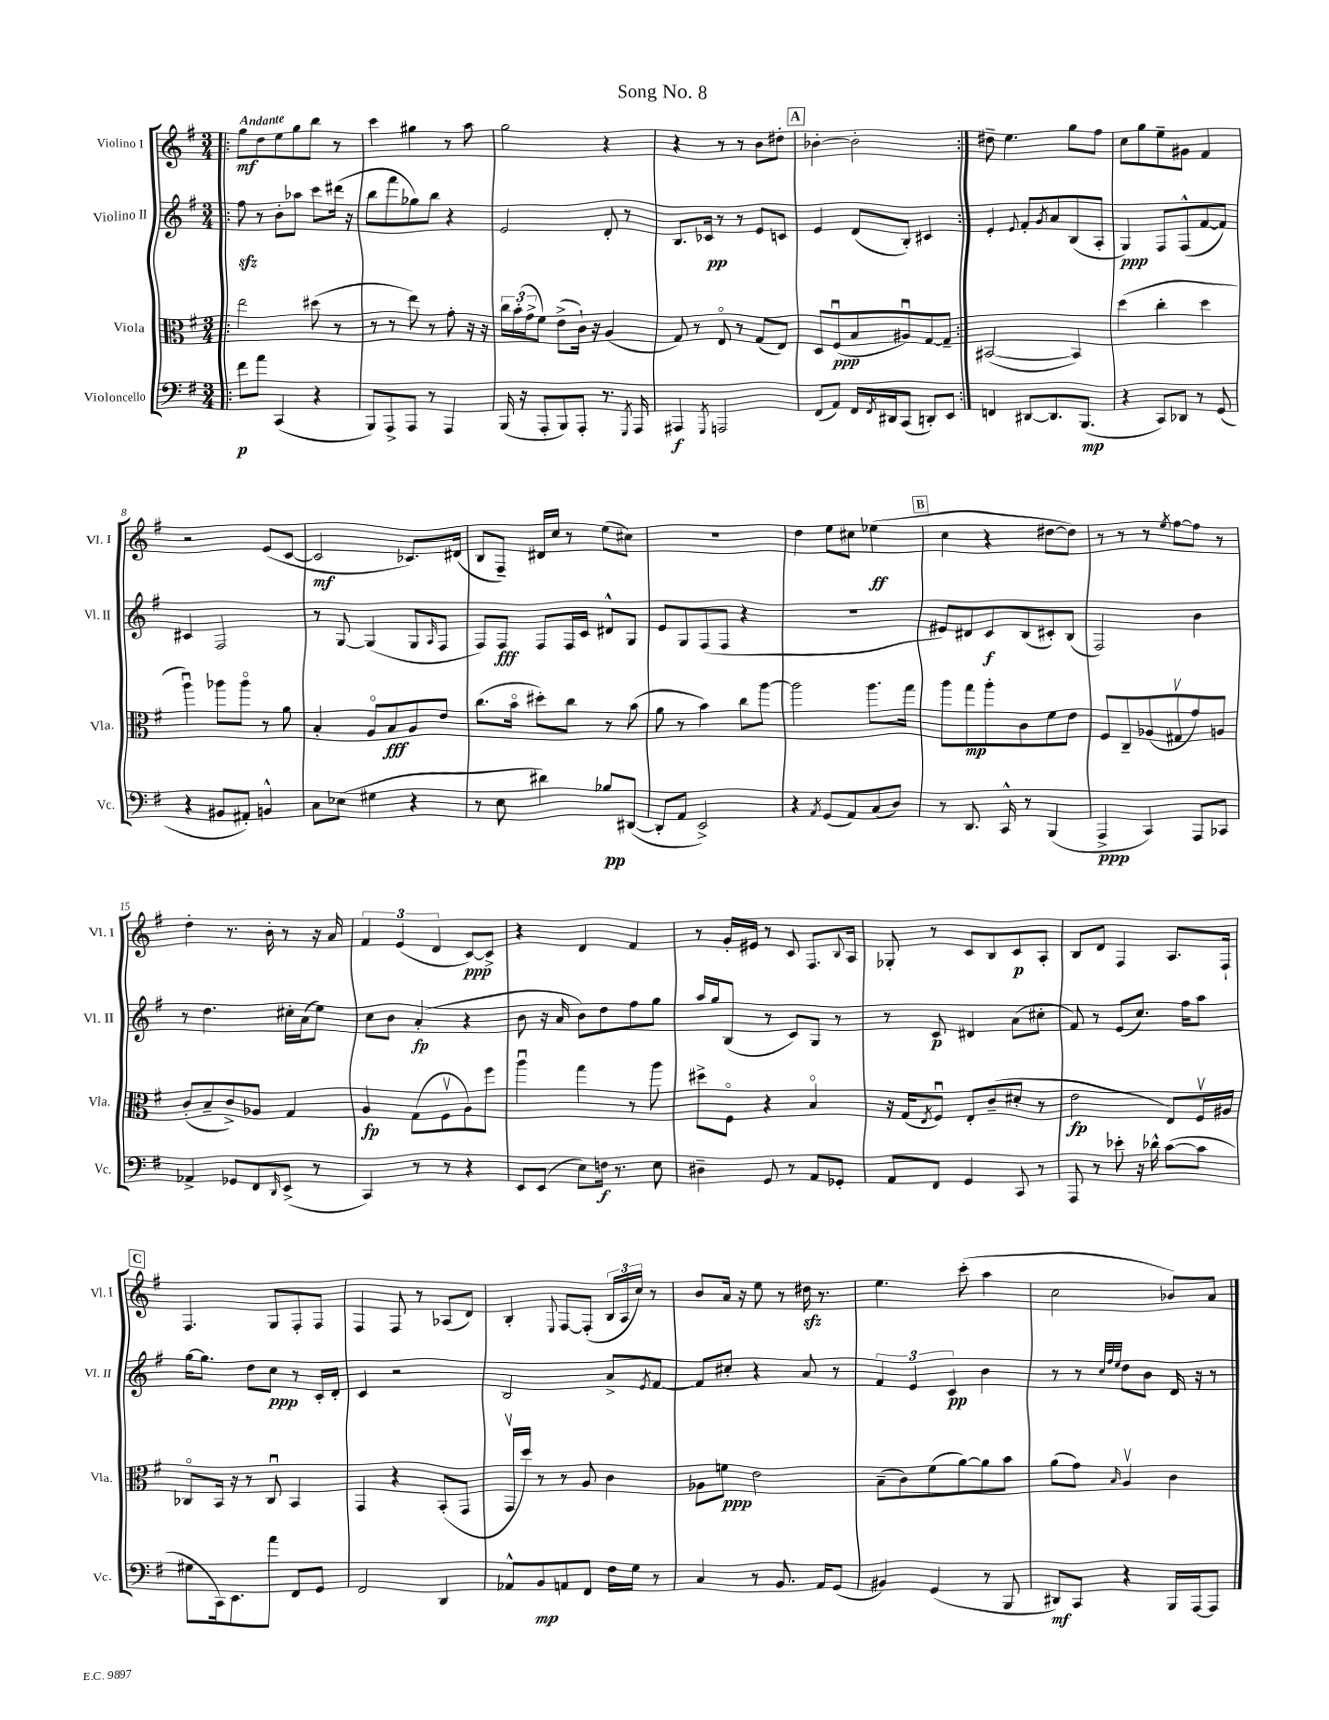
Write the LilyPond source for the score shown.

\header { title = "Song No. 8" }
<<
\new StaffGroup <<
\new Staff = "s0" \with { instrumentName = "Violino I" shortInstrumentName = "Vl. I" } {
    \clef treble \key g \major \numericTimeSignature \time 3/4 \tempo "Andante"
    \repeat volta 2 { \bar ".|:" g''8\mf d''8 e''8 g''8 b''8 r8 |
    c'''4 gis''4 r8 a''8 |
    g''2 r4 |
    r4 r8 r8 b'8 dis''8-. |
    \mark \markup { \box "A" } bes'4~-. bes'2-. | }
    dis''8-- e''4. g''8 fis''8 |
    c''8 g''8 e''8-- gis'8 fis'4 |
    r2 e'8( c'8~ |
    c'2\mf ces'8.) dis'16( |
    b8 fis8--) dis'16 c''16 r8 e''8( cis''8) |
    R2. |
    d''4 e''8 cis''8 ees''4\ff( |
    \mark \markup { \box "B" } c''4 r4 dis''8~ dis''8) |
    r8 r8 r8 \acciaccatura { e''8 } fis''8~ fis''8 r8 |
    d''4-. r8. b'16-. r8 r16 a'16 |
    \tuplet 3/2 { fis'4 e'4( d'4 } c'8~\ppp) c'8-> |
    r4 d'4 fis'4 |
    r8 g'16-. eis'16 r8 c'8 fis8. \appoggiatura { b8 } a16 |
    ges8-. r8 c'8 b8 c'8\p a8-. |
    b8 d'8 fis4 a8. fis16-! |
    \mark \markup { \box "C" } fis4. g8 fis8-. fis8 |
    fis4 fis8 r8 aes8( d'8) |
    b4-. \appoggiatura { e8 } fis8~ fis8-.( \tuplet 3/2 { b16 a16 c''16) } r8 |
    b'8 a'16 r16 e''8 r8 dis''16\sfz r8. |
    e''4. c'''8-.( a''4 |
    c''2 bes'8) a'8 \bar "|." |
}
\new Staff = "s1" \with { instrumentName = "Violino II" shortInstrumentName = "Vl. II" } {
    \clef treble \key g \major \numericTimeSignature \time 3/4
    \repeat volta 2 { \bar ".|:" fis''8\sfz r8 b'8-. aes''8 c'''8 dis'''16( r16 |
    b''8 fis'''8 ges''8) b''8 r4 |
    e'2 d'8-. r8 |
    b8. ces'16\pp r8 r8 e'8 c'8 |
    \mark \markup { \box "A" } e'4 d'8( b8-.) cis'4 | }
    e'4-. \appoggiatura { e'8 } fis'8-. \acciaccatura { g'8 } a'8 b8( a8-. |
    g4\ppp) fis8 fis8-^( fis'8~ fis'8) |
    cis'4 fis2 |
    r8 g8~ g4( g8 \grace { a16 } fis8 |
    fis8) fis8\fff fis8 fis16 c'16 dis'8-^ g8 |
    e'8 g8 fis8( fis8 r4 |
    R2. |
    \mark \markup { \box "B" } eis'8) dis'8 c'8\f b8( cis'8-.) b8( |
    fis2) b'4 |
    r8 d''4. cis''16-. a'16( e''8) |
    c''8 b'8 a'4-.\fp( r4 |
    b'8 r16 a'16 b'8) d''8 fis''8 g''8 |
    a''16 g''16 b8( r8 c'8) g8 r8 |
    r8 c'8\p dis'4 a'8( cis''8-. |
    fis'8) r8 e'8( c''8.) fis''16 a''8 |
    \mark \markup { \box "C" } g''16~ g''8. d''8 c''8\ppp r8 c'16-. d'16-. |
    c'4 r2 |
    b2 a'8-> \acciaccatura { e'8 } fis'8~ |
    fis'8 cis''8-. r4 a'8 r8 |
    \tuplet 3/2 { fis'4 e'4 c'4\pp } b'4 |
    r8 r8 \grace { c''32 fis''32 e''32 } d''8 b'8 d'16 r16 r8 \bar "|." |
}
\new Staff = "s2" \with { instrumentName = "Viola" shortInstrumentName = "Vla." } {
    \clef alto \key g \major \numericTimeSignature \time 3/4
    \repeat volta 2 { \bar ".|:" e''2 dis''8( r8 |
    r8 r8 e''8) r8 g'8-. r16 r16 |
    \tuplet 3/2 { c''16 b'16-.( g'16-> } fis'8) e'8->( c'16-!) r16 a4( |
    g8) r8 e8\flageolet r8 g8( e8) |
    \mark \markup { \box "A" } d8 fis8\downbow\ppp( b8 ais8\downbow) g8~ g8-- | }
    bis,2~( bis,4) |
    d''4( c''4-. d''4 |
    a''4\downbow) aes''8 aes''8\flageolet r8 a'8 |
    b4-. a8\flageolet b8\fff a8 e'8 |
    c''8.( b'16\flageolet dis''8-.) c''8 r8 b'8( |
    a'8 r8 b'4) c''8 a''8~ |
    a''2 a''8. g''16 |
    \mark \markup { \box "B" } a''8 g''8\mp a''8-. c'8 fis'8 e'8 |
    fis8 c8-- aes8( gis8\upbow g'8) a8 |
    c'8-.( b8-- c'8->) aes8 g4 |
    a4\fp g8( fis8\upbow a8) fis''8 |
    a''4\downbow g''4 r8 a''8 |
    dis''8-> fis8\flageolet r4 b4\flageolet |
    r16 g16( \acciaccatura { e8 } fis8\downbow) e8-. c'8--( dis'8-. r8 |
    e'2\fp e8) fis16\upbow ais16 |
    \mark \markup { \box "C" } ces8\flageolet b,16 r16 r8 ces8\downbow b,4 |
    g,4 r4 b,8-.( g,8 |
    g,16\upbow d''16) r8 r8 a8 c'4 |
    aes8 f'8\ppp e'2 |
    b8--( c'8) fis'8( a'8~) a'8 b'8 |
    a'8( g'8) \grace { b16 } a4\upbow c'4 \bar "|." |
}
\new Staff = "s3" \with { instrumentName = "Violoncello" shortInstrumentName = "Vc." } {
    \clef bass \key g \major \numericTimeSignature \time 3/4
    \repeat volta 2 { \bar ".|:" fis'8\p a'8 c,4( r4 |
    b,,8) a,,8-> a,,8 r8 a,,4 |
    b,,16( r16 a,,8-. b,,8) a,,8-. r8. \acciaccatura { g,,8 } a,,16 |
    ais,,4\f \acciaccatura { g,,8 } a,,2 |
    \mark \markup { \box "A" } fis,8( a,8) fis,16 \acciaccatura { fis,8 } dis,16 c,8( d,8-.) e,8 | }
    f,4 dis,8~ dis,8. b,,8.\mp( |
    r4 c,8) des,8 r8 g,8( |
    r4 bis,8 ais,8-.) b,4-^ |
    c8 ees8( gis4 r4 |
    r8 e8 dis'4) bes8\pp dis,8~( |
    dis,8-. a,8 e,2->) |
    r4 \acciaccatura { a,8 } g,8( a,8) c8( d8) |
    \mark \markup { \box "B" } r8 d,8. c,16-^ r8 b,,4( |
    a,,4->\ppp c,4) a,,8 ces,8 |
    aes,4-> ges,8 fis,8 \grace { d,16 } e,8->( r8 |
    c,4) r8 r8 r4 |
    e,8 e,8( e8) f16\f r8. e8 |
    dis4-- g,8 r8 a,8 ges,8-. |
    a,8 fis,8 g,4 c,8 r8 |
    a,,8 r8 ees'8-. r16 des'16-^ c'8~( c'8 |
    \mark \markup { \box "C" } gis8 c,16) e,8. a'8 fis,8 g,8 |
    fis,2 d,4 |
    aes,8-^ b,8\mp a,8 fis,8 fis16 g16 r8 |
    c4 r8 b,8. a,16 g,8( |
    bis,4) g,4( r8 b,,8 |
    dis,8\mf) c,8 r4 b,,16 a,,16~ a,,8 \bar "|." |
}
>>
>>
